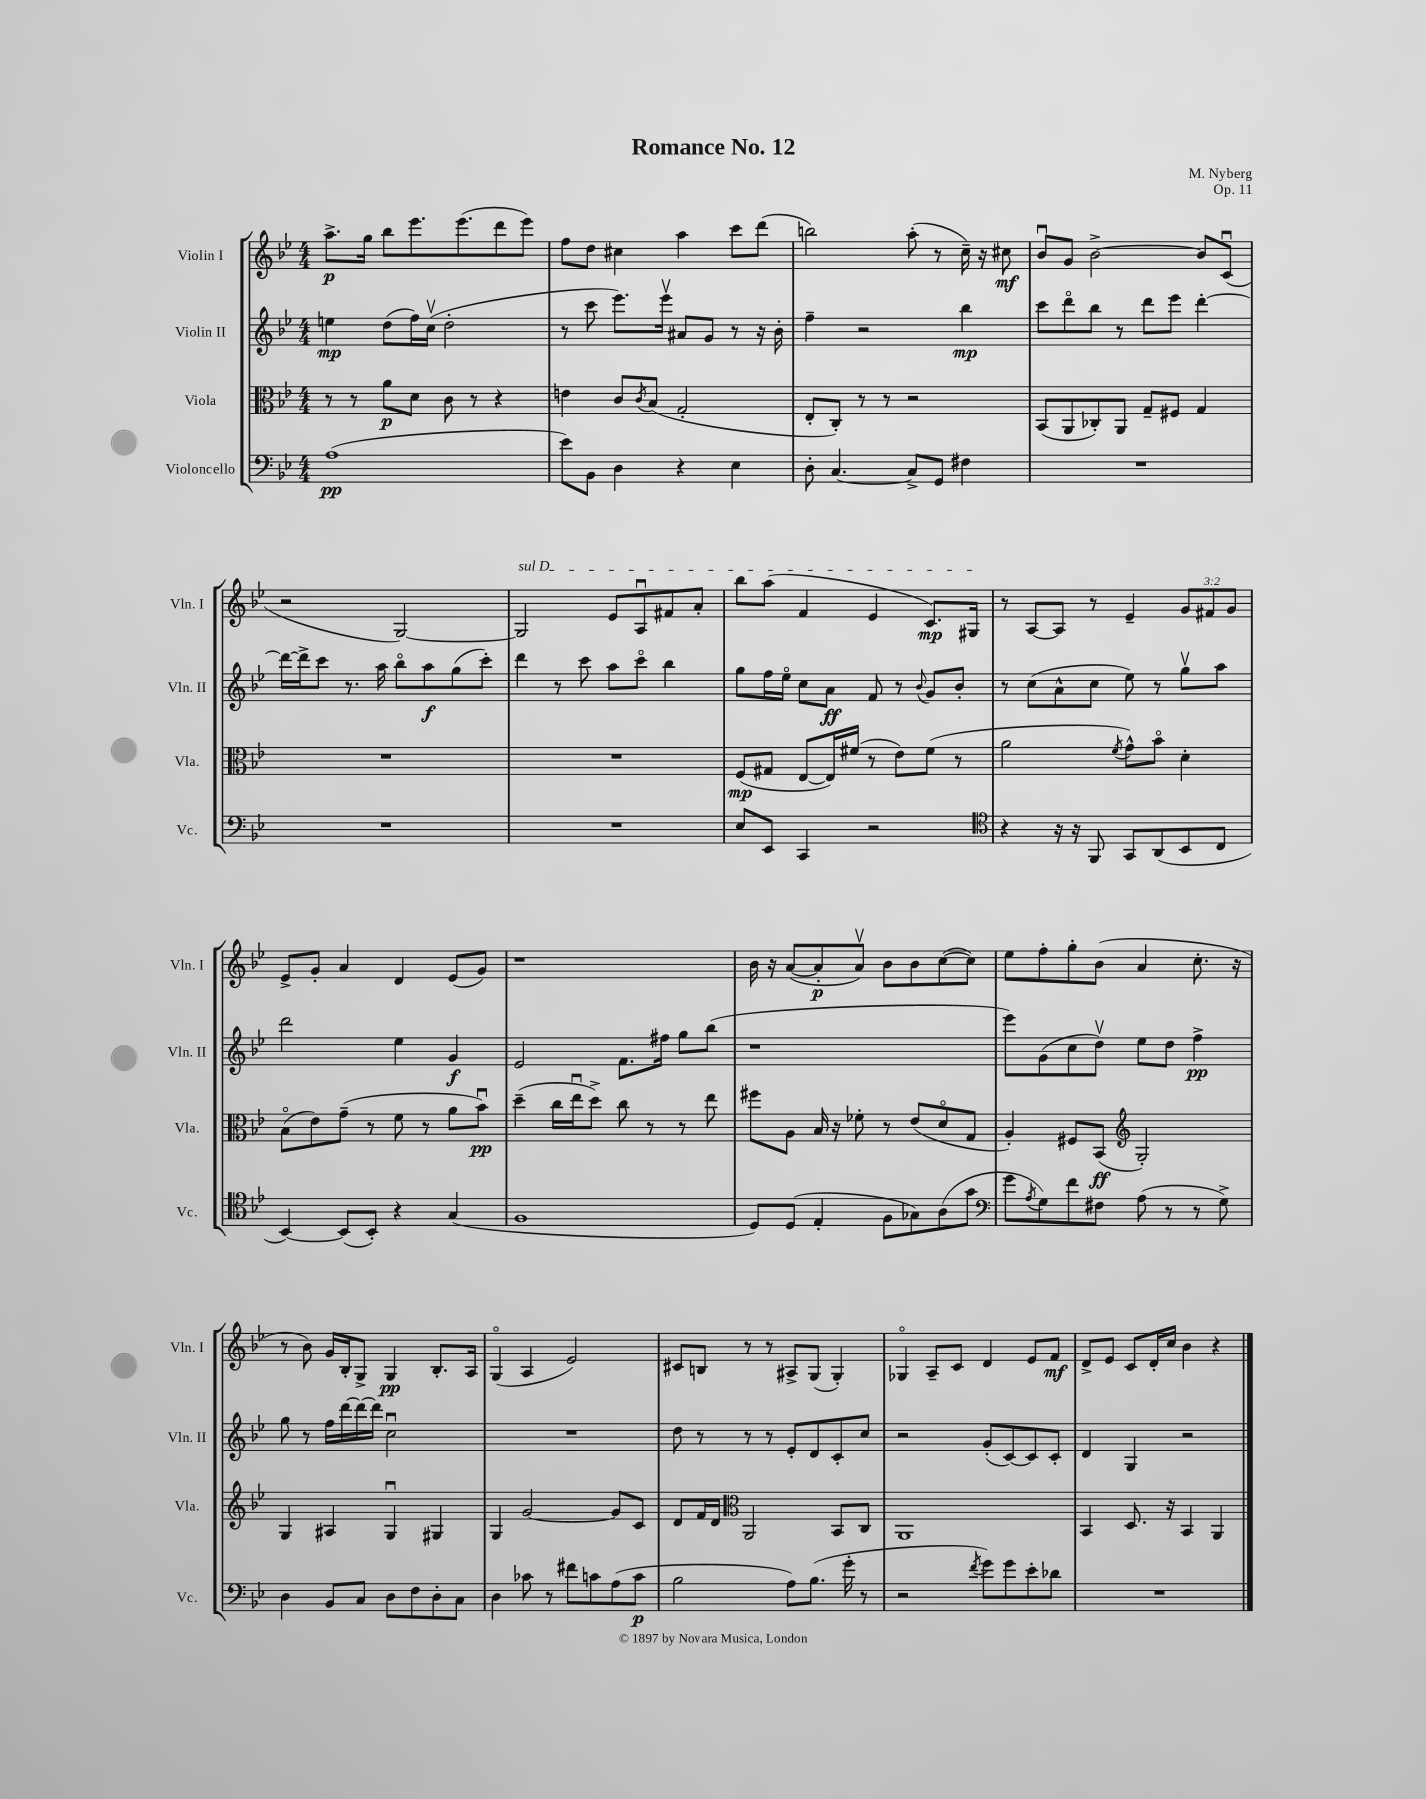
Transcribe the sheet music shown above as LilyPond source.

\header { title = "Romance No. 12" composer = "M. Nyberg" opus = "Op. 11" }
<<
\new StaffGroup <<
\new Staff = "s0" \with { instrumentName = "Violin I" shortInstrumentName = "Vln. I" } {
    \clef treble \key bes \major \numericTimeSignature \time 4/4 \override Staff.TupletNumber.text = #tuplet-number::calc-fraction-text
    a''8.->\p g''16 bes''8 ees'''8. ees'''8.( d'''8 ees'''8) |
    f''8 d''8 cis''4 a''4 c'''8 d'''8( |
    b''2) a''8-.( r8 c''16--) r16 cis''8\mf |
    bes'8\downbow g'8 bes'2~-> bes'8 c'8\downbow( |
    r2 g2~) |
    \once \override TextSpanner.bound-details.left.text = \markup { \italic "sul D" } g2\startTextSpan ees'8 a8\downbow fis'8 a'8-. |
    bes''8 a''8( f'4 ees'4 c'8.\mp) gis16\stopTextSpan |
    r8 a8~ a8 r8 ees'4-- \tuplet 3/2 { g'8 fis'8 g'8 } |
    ees'8-> g'8-. a'4 d'4 ees'8( g'8) |
    r1 |
    bes'16 r16 a'8~( a'8-.\p a'8\upbow) bes'8 bes'8 c''8~( c''8) |
    ees''8 f''8-. g''8-. bes'8( a'4 c''8.-. r16 |
    r8 bes'8) g'16 bes16-. g8-> g4\pp bes8.-. a16 |
    g4\flageolet( a4 ees'2) |
    cis'8 b8 r8 r8 ais8-> g8( g4-.) |
    ges4\flageolet a8-- c'8 d'4 ees'8 f'8\mf |
    d'8-> ees'8 c'8 d'16-. c''16 bes'4 r4 \bar "|." |
}
\new Staff = "s1" \with { instrumentName = "Violin II" shortInstrumentName = "Vln. II" } {
    \clef treble \key bes \major \numericTimeSignature \time 4/4
    e''4\mp d''8( f''16) c''16\upbow( d''2-. |
    r8 c'''8 ees'''8.) ees'''16\upbow ais'8 g'8 r8 r16 bes'16-. |
    f''4-- r2 bes''4\mp |
    c'''8 d'''8\flageolet bes''8 r8 d'''8 ees'''8 d'''4~-. |
    d'''16~ d'''16-> c'''8 r8. a''16 bes''8\flageolet a''8\f g''8( c'''8-.) |
    d'''4 r8 c'''8 a''8 c'''8\flageolet bes''4 |
    g''8 f''16 ees''16\flageolet c''8 a'8\ff f'8 r8 \appoggiatura { bes'8 } g'8 bes'8-. |
    r8 c''8( a'8-^ c''8 ees''8) r8 g''8\upbow a''8 |
    d'''2 ees''4 g'4\f |
    ees'2 f'8. fis''16 g''8 bes''8( |
    r1 |
    ees'''8) g'8( c''8 d''8\upbow) ees''8 d''8 f''4->\pp |
    g''8 r8 f''16 d'''16~ d'''16~ d'''16 c''2\downbow |
    R1 |
    d''8 r8 r8 r8 ees'8-. d'8 c'8-. c''8 |
    r2 g'8-.( c'8~) c'8 c'8-. |
    d'4 g4 r2 \bar "|." |
}
\new Staff = "s2" \with { instrumentName = "Viola" shortInstrumentName = "Vla." } {
    \clef alto \key bes \major \numericTimeSignature \time 4/4
    r8 r8 a'8\p d'8 c'8 r8 r4 |
    e'4 c'8 \acciaccatura { c'8 } bes8( g2-. |
    ees8-. c8-.) r8 r8 r2 |
    bes,8( a,8 ces8-.) a,8 g8-- fis8 g4 |
    R1 |
    R1 |
    f8\mp( gis8 ees8~ ees16) fis'16( r8 ees'8) fis'8( r8 |
    a'2 \acciaccatura { f'8 } g'8-^) bes'8\flageolet d'4-. |
    bes8\flageolet( ees'8) g'8--( r8 f'8 r8 a'8 bes'8\downbow\pp) |
    d''4--( c''16 ees''16\downbow d''8->) c''8 r8 r8 ees''8 |
    fis''8 a8 bes16 r16 fes'8-. r8 ees'8( d'8\flageolet g8 |
    a4-.) fis8 bes,8\ff( \clef treble g2-.) |
    g4 ais4 g4\downbow gis4 |
    g4 g'2~ g'8 c'8 |
    d'8 f'16 d'16 \clef alto a,2 bes,8 c8 |
    a,1 |
    bes,4 d8. r16 bes,4 a,4 \bar "|." |
}
\new Staff = "s3" \with { instrumentName = "Violoncello" shortInstrumentName = "Vc." } {
    \clef bass \key bes \major \numericTimeSignature \time 4/4
    a1\pp( |
    ees'8) bes,8 d4 r4 ees4 |
    d8-. c4.~ c8-> g,8 fis4 |
    R1 |
    R1 |
    R1 |
    ees8 ees,8 c,4 r2 |
    \clef tenor r4 r16 r16 f,8 g,8 a,8( bes,8 c8 |
    bes,4~) bes,8( bes,8-.) r4 g4( |
    f1 |
    d8) d8( ees4-. f8 ges8) a8( g'8 |
    \clef bass g'8 \acciaccatura { a8 } g8) f'8 fis8 a8( r8 r8 g8->) |
    d4 bes,8 c8 d8 f8 d8-. c8 |
    d4 ces'8 r8 fis'8 c'8 a8( c'8\p |
    bes2 a8) bes8.( g'16-. r8 |
    r2 \acciaccatura { f'8 } g'8) g'8 ees'8-. des'8 |
    R1 \bar "|." |
}
>>
>>
\layout { \context { \Score \remove "Bar_number_engraver" } }
